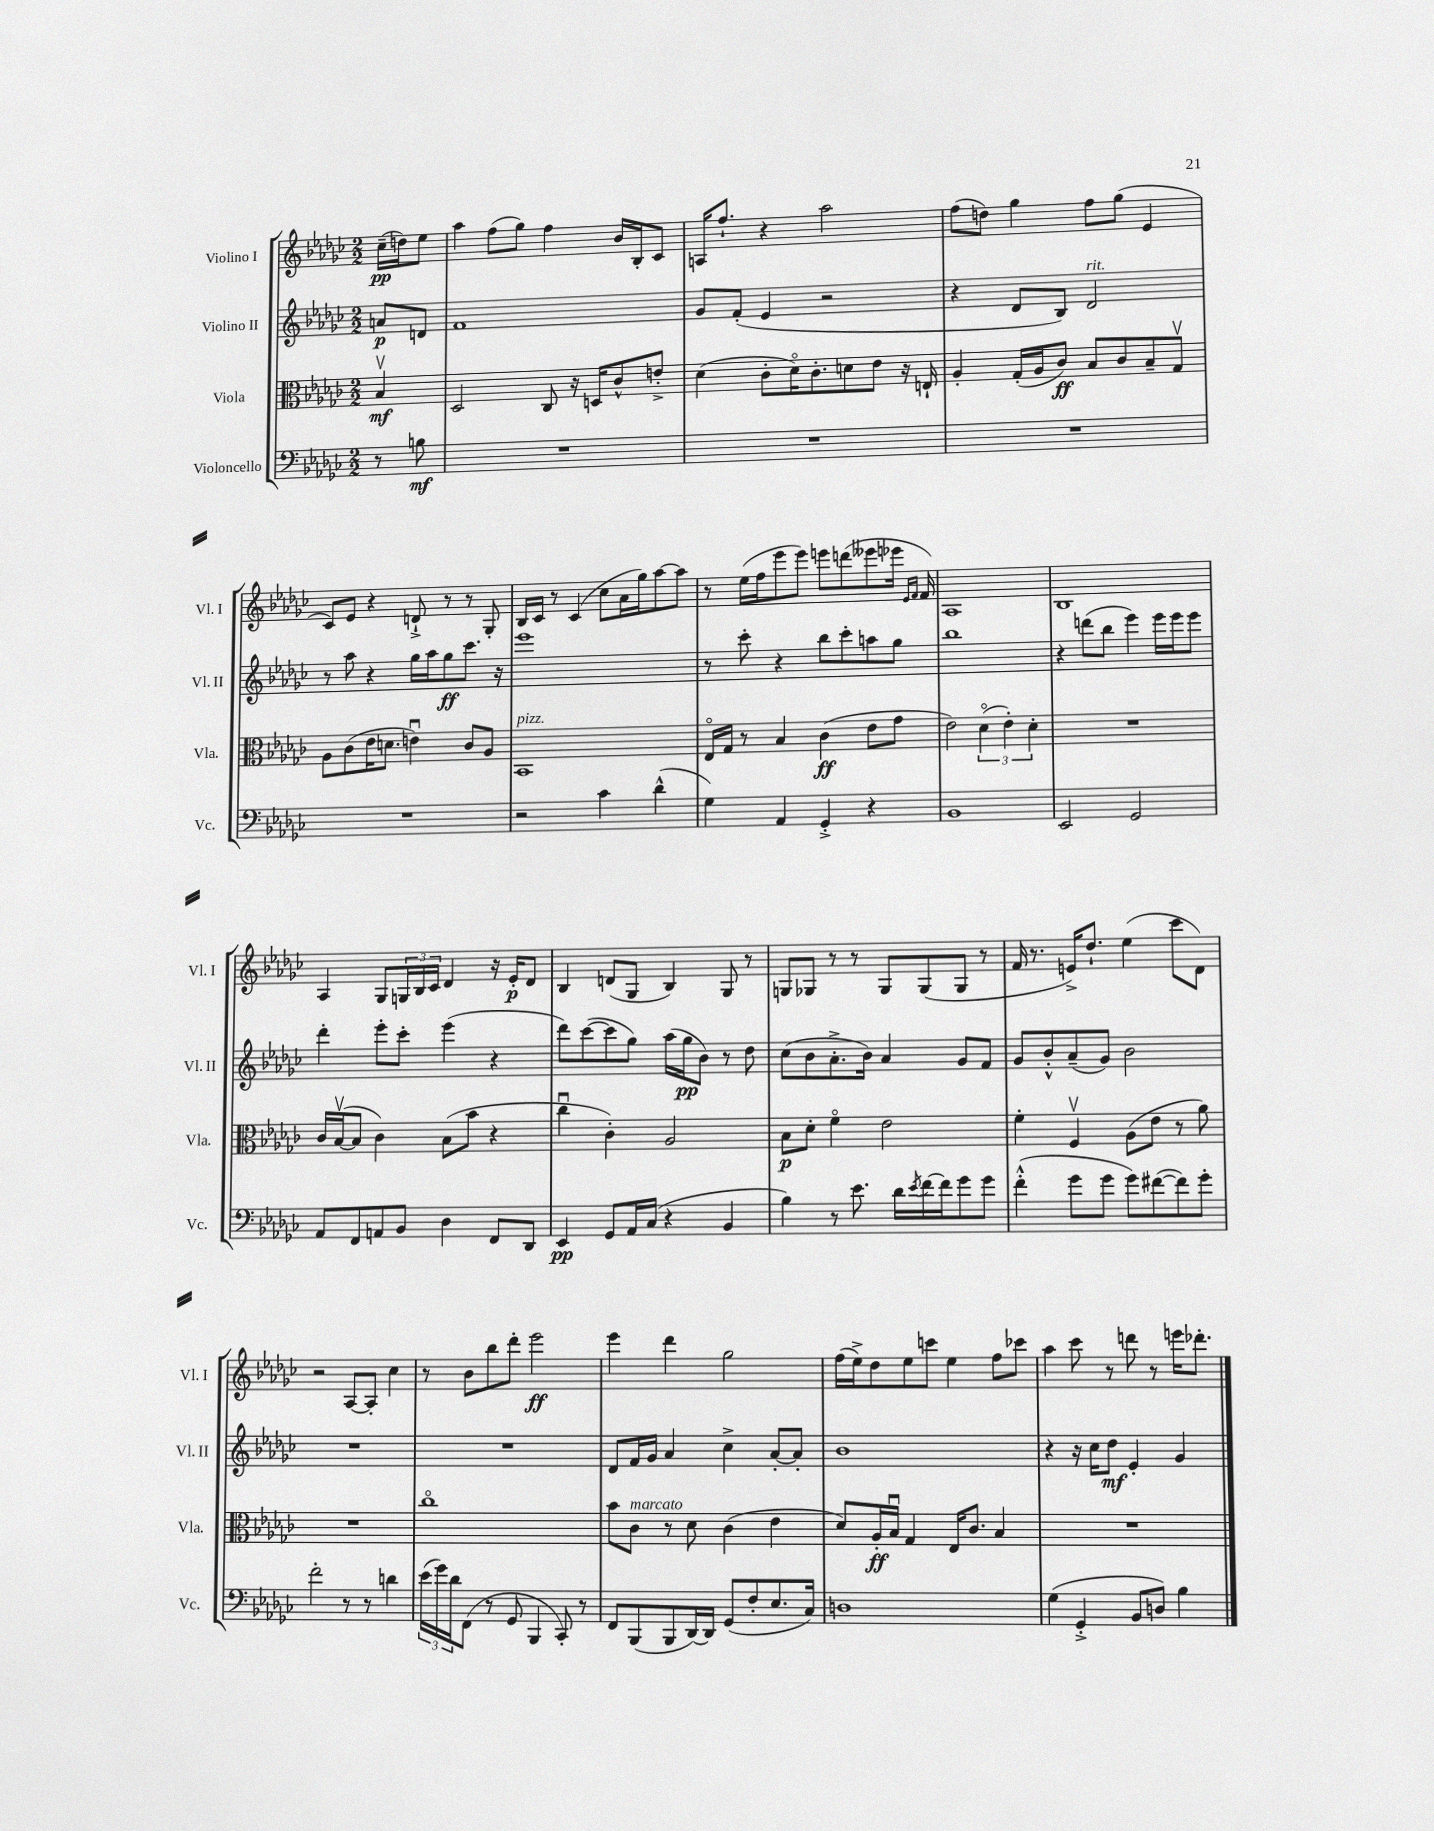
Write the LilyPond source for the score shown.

<<
\new StaffGroup <<
\new Staff = "s0" \with { instrumentName = "Violino I" shortInstrumentName = "Vl. I" } {
    \clef treble \key ges \major \numericTimeSignature \time 2/2 \partial 4
    ces''16--\pp( d''16) ees''8 |
    aes''4 f''8( ges''8) f''4 bes'16 bes16-. ces'8 |
    a16 f''8.-! r4 aes''2 |
    f''8( d''8) ges''4 f''8 ges''8( ees'4 |
    ces'8) ees'8 r4 d'8-!-> r8 r8 ges8-. |
    bes16 ces'16 r8 ces'4( ces''8 aes'16 ges''16) aes''8~ aes''8 |
    r8 ees''16( f''16 ees'''8 ees'''8) e'''8 d'''8( eeses'''8 ees'''16 \grace { ees'16 f'16 } f'16) |
    aes1 |
    bes1 |
    aes4 ges8 \tuplet 3/2 { g16 bes16 ces'16 } des'4 r16 ees'16-.\p des'8 |
    bes4 d'8( ges8 bes4) ges8 r8 |
    g8 ges8 r8 r8 ges8 ges8( ges8 r8 |
    f'16 r8. e'16->) des''8.-! ees''4( ces'''8 des'8) |
    r2 aes8~ aes8-. ces''4 |
    r8 bes'8 bes''8 des'''8-. ees'''2\ff |
    ees'''4 des'''4 ges''2 |
    f''16( ees''16->) des''8 ees''8 c'''8 ees''4 f''8 ces'''8 |
    aes''4 ces'''8 r8 d'''8 r8 e'''16 des'''8.-. \bar "|." |
}
\new Staff = "s1" \with { instrumentName = "Violino II" shortInstrumentName = "Vl. II" } {
    \clef treble \key ges \major \numericTimeSignature \time 2/2 \partial 4
    a'8\p d'8 |
    f'1 |
    ges'8 f'8-.( ees'4 r2 |
    r4 des'8 bes8) des'2^\markup { \italic "rit." } |
    r8 aes''8 r4 ges''16 aes''16 ges''8\ff ces'''8. r16 |
    ees'''1 |
    r8 ces'''8-. r4 bes''8 ces'''8-. a''8 ges''8 |
    bes''1 |
    r4 d'''8( bes''8 ees'''4) ees'''16 ees'''16 ees'''8 |
    des'''4-. ees'''8-. ces'''8-. ees'''4( r4 |
    des'''8) ces'''8~( ces'''8 ges''8) aes''16( ges''16\pp bes'8) r8 des''8 |
    ces''8( bes'8 aes'8.-.-> bes'16) aes'4 ges'8 f'8 |
    ges'8 bes'8-.-^ aes'8--( ges'8) bes'2 |
    R1 |
    R1 |
    des'8 f'16 ges'16 aes'4 ces''4-> aes'8~-. aes'8-. |
    bes'1 |
    r4 r16 ces''16 des''8\mf ees'4-. ges'4 \bar "|." |
}
\new Staff = "s2" \with { instrumentName = "Viola" shortInstrumentName = "Vla." } {
    \clef alto \key ges \major \numericTimeSignature \time 2/2 \partial 4
    bes4\upbow\mf |
    des2 ces8 r16 d16 ces'8-^ e'8-.-> |
    des'4( ces'8-. des'16\flageolet) ces'8.-. d'8 ees'8 r16 e16-! |
    aes4-. ges16-.( aes16 ces'8\ff) bes8 ces'8 bes8-- ges8\upbow |
    aes8 ces'8( ees'16 d'8. e'4\downbow) ces'8 aes8 |
    bes,1^\markup { \italic "pizz." } |
    ees16\flageolet ges16 r8 bes4 ces'4\ff( ees'8 ges'8 |
    ees'2) \tuplet 3/2 { des'4\flageolet( ees'4-.) des'4-. } |
    R1 |
    ces'16 bes16~\upbow( bes8 ces'4) bes8( bes'8 r4 |
    ces''4\downbow ces'4-.) aes2 |
    bes8\p des'8-. f'4\flageolet ees'2 |
    f'4-. f4\upbow aes8( ees'8 r8 aes'8) |
    R1 |
    ces''1\flageolet |
    bes'8 ces'8^\markup { \italic "marcato" } r8 des'8 ces'4( ees'4 |
    des'8) aes16-.\ff bes16\downbow ges4 ees16 ces'8. bes4 |
    R1 \bar "|." |
}
\new Staff = "s3" \with { instrumentName = "Violoncello" shortInstrumentName = "Vc." } {
    \clef bass \key ges \major \numericTimeSignature \time 2/2 \partial 4
    r8 b8\mf |
    R1 |
    R1 |
    R1 |
    R1 |
    r2 ces'4 des'4-^( |
    ges4) aes,4 ges,4-.-> r4 |
    bes,1 |
    ees,2 ges,2 |
    aes,8 f,8 a,8 bes,8 des4 f,8 des,8 |
    ees,4\pp ges,8 aes,16 ces16( r4 bes,4 |
    bes4) r8 ees'8. des'16 \acciaccatura { ees'8 } f'16~ f'16 ges'8 ges'8 |
    f'4-.-^( ges'8 ges'8 ges'8) fis'8~( fis'8) ges'8-. |
    f'2-. r8 r8 d'4 |
    \tuplet 3/2 { ees'16( ges'16) des'16 } f,8( r8 ges,8 bes,,4 ces,8-.) r8 |
    f,8 bes,,8( bes,,8 des,16~) des,16 ges,8( f8-. ees8. ces16) |
    d1 |
    ges4( ges,4-.-> bes,8 d8) bes4 \bar "|." |
}
>>
>>
\layout { \context { \Score \remove "Bar_number_engraver" } }
